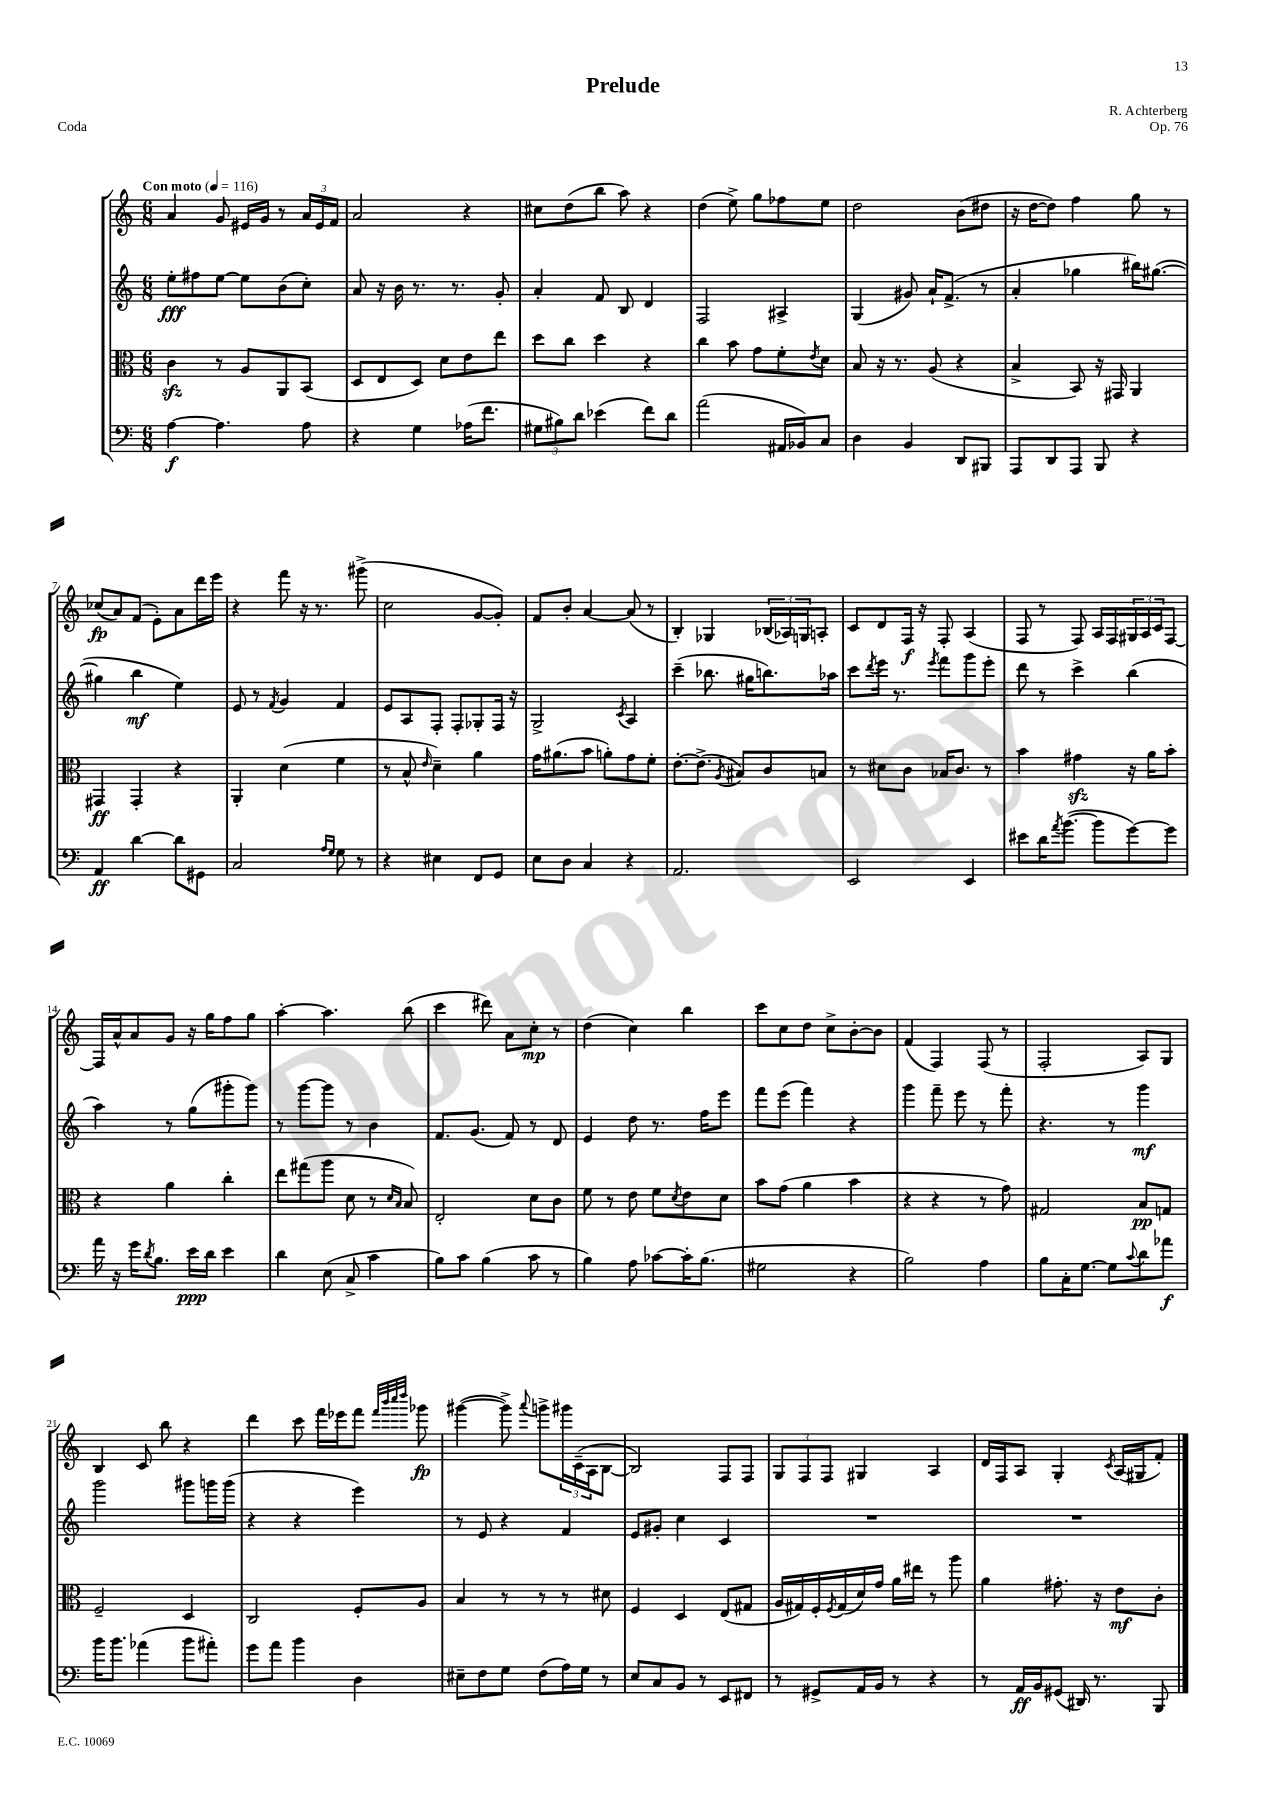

**kern	**dynam	**kern	**dynam	**kern	**dynam	**kern	**dynam
*part4	*part4	*part3	*part3	*part2	*part2	*part1	*part1
*staff4	*staff4	*staff3	*staff3	*staff2	*staff2	*staff1	*staff1
*clefF4	*	*clefC3	*	*clefG2	*	*clefG2	*
*k[]	*	*k[]	*	*k[]	*	*k[]	*
*M6/8	*	*M6/8	*	*M6/8	*	*M6/8	*
*MM116	*	*MM116	*	*MM116	*	*MM116	*
=1	=1	=1	=1	=1	=1	=1	=1
!	!	!	!	!	!	!LO:TX:a:B:t=Con moto	!
[4A\	f	4czz\	.	8ee'\L	fff	4a/	.
.	.	.	.	8ff#X\	.	.	.
4.A\]	.	8r	.	[8ee\J	.	8g/	.
.	.	8A/L	.	8ee\L]	.	16e#X/LL	.
.	.	.	.	.	.	16g/JJ	.
.	.	8AA/	.	(8b\	.	8r	.
8A\	.	(8BB/J	.	8cc'\J)	.	24a/LL	.
.	.	.	.	.	.	24e#/	.
.	.	.	.	.	.	24f/JJ	.
=2	=2	=2	=2	=2	=2	=2	=2
4r	.	8D/L	.	8a/	.	2a/	.
.	.	8E/	.	16r	.	.	.
.	.	.	.	16b\	.	.	.
4G\	.	8D/J)	.	8.r	.	.	.
.	.	8d\L	.	.	.	.	.
.	.	.	.	8.r	.	.	.
(16A-X\KL	.	8e\	.	.	.	4r	.
8.f\J	.	.	.	.	.	.	.
.	.	8ee\J	.	8g'/	.	.	.
=3	=3	=3	=3	=3	=3	=3	=3
12G#X\L	.	8dd\L	.	4a'/	.	8cc#X\L	.
12B#X\)	.	.	.	.	.	.	.
.	.	8cc\J	.	.	.	(8dd\	.
12d\J	.	.	.	.	.	.	.
(4e-X\	.	4dd\	.	8f/	.	8bb\J	.
.	.	.	.	8B/	.	8aa\)	.
8f\L)	.	4r	.	4d/	.	4r	.
8d\J	.	.	.	.	.	.	.
=4	=4	=4	=4	=4	=4	=4	=4
(2a\	.	4cc\	.	2F/	.	(4dd\	.
.	.	8b\	.	.	.	8ee^\)	.
.	.	8g\L	.	.	.	8gg\L	.
16AA#X/LL	.	8f'\	.	4A#X^/	.	8ff-X\	.
16BB-X/J)	.	.	.	.	.	.	.
.	.	8qe/	.	.	.	.	.
8C/J	.	8d\J	.	.	.	8ee\J	.
=5	=5	=5	=5	=5	=5	=5	=5
4D\	.	8B/	.	(4G/	.	2dd\	.
.	.	16r	.	.	.	.	.
.	.	8.r	.	.	.	.	.
4BB/	.	.	.	8g#X/)	.	.	.
.	.	(8A/	.	16a`/KL	.	.	.
.	.	.	.	(8.f^/J	.	.	.
8DD/L	.	4r	.	.	.	(8b\L	.
8BBB#X/J	.	.	.	8r	.	8dd#X\J	.
=6	=6	=6	=6	=6	=6	=6	=6
8AAA/L	.	4B^/	.	4a'/	.	16r	.
.	.	.	.	.	.	[16dd\KL	.
8DD/	.	.	.	.	.	8dd\J])	.
8AAA/J	.	8BB/)	.	4gg-X\	.	4ff\	.
8BBB/	.	16r	.	.	.	.	.
.	.	16GG#X/	.	.	.	.	.
4r	.	4AA/	.	16bb#X\KL)	.	8gg\	.
.	.	.	.	([8.gg#X\J	.	.	.
.	.	.	.	.	.	8r	.
!!LO:LB:g=z
=7	=7	=7	=7	=7	=7	=7	=7
4AA/	ff	4GG#X/	ff	4gg#X\]	.	(8cc-X/L	fp
.	.	.	.	.	.	8a/)	.
[4d\	.	4GG#'/	.	4bb\	mf	(8f/J	.
.	.	.	.	.	.	8e'\L)	.
8d\L]	.	4r	.	4ee\)	.	8a\	.
8GG#X\J	.	.	.	.	.	16ddd\L	.
.	.	.	.	.	.	16eee\JJ	.
=8	=8	=8	=8	=8	=8	=8	=8
2C/	.	4AA'/	.	8e/	.	4r	.
.	.	.	.	8r	.	.	.
.	.	.	.	8qf/	.	.	.
.	.	(4d\	.	4g/	.	8fff\	.
.	.	.	.	.	.	16r	.
.	.	.	.	.	.	8.r	.
16qqA/LL	.	.	.	.	.	.	.
16qqG/JJ	.	.	.	.	.	.	.
8G\	.	4f\	.	4f/	.	.	.
8r	.	.	.	.	.	(8ggg#X^\	.
=9	=9	=9	=9	=9	=9	=9	=9
4r	.	8r	.	8e/L	.	2cc\	.
.	.	8B^^/	.	8A/	.	.	.
.	.	16qqe/	.	.	.	.	.
4E#X\	.	4d~\)	.	8F'/J	.	.	.
.	.	.	.	8F'/L	.	.	.
8FF/L	.	4a\	.	8G-X'/	.	[8g/L	.
8GG/J	.	.	.	16F/Jk	.	8g'/J])	.
.	.	.	.	16r	.	.	.
=10	=10	=10	=10	=10	=10	=10	=10
8E\L	.	16g\KL	.	2G^/	.	8f/L	.
.	.	(8.a#X\	.	.	.	.	.
8D\J	.	.	.	.	.	8b'/J	.
4C/	.	8b\J	.	.	.	[4a/	.
.	.	8an'\L)	.	.	.	.	.
.	.	.	.	8qc/	.	.	.
4r	.	8g\	.	4A/	.	(8a/]	.
.	.	8f'\J	.	.	.	8r	.
=11	=11	=11	=11	=11	=11	=11	=11
2.AA/	.	[8.e'\L	.	(4ccc~\	.	4B'/)	.
.	.	(8.e^\J]	.	.	.	.	.
.	.	.	.	8.bb-X\	.	4G-X/	.
.	.	8qA/	.	.	.	.	.
.	.	8B#X/L)	.	.	.	.	.
.	.	.	.	16gg#X\KL	.	.	.
.	.	8c/	.	8.bbn\)	.	(24B-X/LL	.
.	.	.	.	.	.	24A-X/)	.
.	.	.	.	.	.	24Gn/J	.
.	.	8Bn/J	.	.	.	8An'/J	.
.	.	.	.	16aa-X\Jk	.	.	.
=12	=12	=12	=12	=12	=12	=12	=12
2EE/	.	8r	.	8ccc\L	.	8c/L	.
.	.	.	.	8qddd/	.	.	.
.	.	8d#X\L	.	16eee\Jk	.	8d/	.
.	.	.	.	8.r	.	.	.
.	.	8c\J	.	.	.	16F/Jk	f
.	.	.	.	.	.	16r	.
.	.	.	.	8qeee/	.	.	.
.	.	16B-X/KL	.	8fff\L	.	8F'/	.
.	.	8.c/J	.	.	.	.	.
4EE/	.	.	.	8ggg\	.	(4A/	.
.	.	8r	.	8eee'\J	.	.	.
=13	=13	=13	=13	=13	=13	=13	=13
8e#X\L	.	4b\	.	8ddd\	.	8F/	.
16d\K	.	.	.	8r	.	8r	.
8qa/	.	.	.	.	.	.	.
([8.b\J	.	.	.	.	.	.	.
.	.	4g#Xzz\	.	4ccc^\	.	8F/)	.
8b\L]	.	.	.	.	.	16A/LL	.
.	.	.	.	.	.	16F/	.
[8g\)	.	16r	.	(4bb\	.	24G#X/	.
.	.	.	.	.	.	24A/	.
.	.	16a\KL	.	.	.	.	.
.	.	.	.	.	.	24c/J	.
8g\J]	.	8b'\J	.	.	.	[8F/J	.
!!LO:LB:g=z
=14	=14	=14	=14	=14	=14	=14	=14
16a\	.	4r	.	4aa\)	.	16F/LL]	.
16r	.	.	.	.	.	16a^^/J	.
16g\KL	.	.	.	.	.	8a/	.
8qd/	.	.	.	.	.	.	.
8.B\J	.	.	.	.	.	.	.
.	.	4a\	.	8r	.	8g/J	.
16e\LL	ppp	.	.	(8gg\L	.	16r	.
16d\JJ	.	.	.	.	.	16gg\KL	.
4e\	.	4cc'\	.	8ggg#X'\	.	8ff\	.
.	.	.	.	8ggg#\J)	.	8gg\J	.
=15	=15	=15	=15	=15	=15	=15	=15
4d\	.	8ee\L	.	8r	.	[4aa'\	.
.	.	(8gg#X\	.	[8ggg\L	.	.	.
(8E\	.	8aa\J	.	8ggg\J]	.	4.aa\]	.
8C^/	.	8d\	.	8r	.	.	.
4c\	.	8r	.	4b\	.	.	.
.	.	16qqd/LL	.	.	.	.	.
.	.	16qqB/JJ	.	.	.	.	.
.	.	8B/)	.	.	.	(8bb\	.
=16	=16	=16	=16	=16	=16	=16	=16
8B\L)	.	2E'/	.	8.f/L	.	4ccc\	.
8c\J	.	.	.	.	.	.	.
.	.	.	.	(8.g/J	.	.	.
(4B\	.	.	.	.	.	8ddd#X\)	.
.	.	.	.	8f/)	.	8a\L	.
8c\	.	8d\L	.	8r	.	8cc'\J	mp
8r	.	8c\J	.	8d/	.	8r	.
=17	=17	=17	=17	=17	=17	=17	=17
4B\)	.	8f\	.	4e/	.	(4dd\	.
.	.	8r	.	.	.	.	.
8A\	.	8e\	.	8dd\	.	4cc\)	.
[8c-X\L	.	8f\L	.	8.r	.	.	.
.	.	8qd/	.	.	.	.	.
16c-'\K]	.	8e\	.	.	.	4bb\	.
(8.B\J	.	.	.	16ff\KL	.	.	.
.	.	8d\J	.	8eee\J	.	.	.
=18	=18	=18	=18	=18	=18	=18	=18
2G#X\	.	8b\L	.	8fff\L	.	8ccc\L	.
.	.	(8g\J	.	(8eee\J	.	8cc\	.
.	.	4a\	.	4fff\)	.	8dd\J	.
.	.	.	.	.	.	8cc^\L	.
4r	.	4b\	.	4r	.	[8b'\	.
.	.	.	.	.	.	8b\J]	.
=19	=19	=19	=19	=19	=19	=19	=19
2B\)	.	4r	.	4ggg\	.	(4f/	.
.	.	4r	.	8fff~\	.	4F/)	.
.	.	.	.	8eee\	.	.	.
4A\	.	8r	.	8r	.	(8F/	.
.	.	8g\)	.	8fff'\	.	8r	.
=20	=20	=20	=20	=20	=20	=20	=20
8B\L	.	2G#X/	.	4.r	.	2F'/	.
16C'\K	.	.	.	.	.	.	.
[8.G\J	.	.	.	.	.	.	.
8G\L]	.	.	.	8r	.	.	.
8qqc/	.	.	.	.	.	.	.
8d\	.	8B/L	pp	4ggg\	mf	8A/L)	.
8a-X\J	f	8Gn/J	.	.	.	8G/J	.
!!LO:LB:g=z
=21	=21	=21	=21	=21	=21	=21	=21
16b\KL	.	2F~/	.	2ggg\	.	4B/	.
8.b\J	.	.	.	.	.	.	.
(4a-X\	.	.	.	.	.	8c/	.
.	.	.	.	.	.	8bb\	.
8b\L	.	4D/	.	8ggg#X\L	.	4r	.
8a#X'\J)	.	.	.	16gggn\L	.	.	.
.	.	.	.	(16ggg\JJ	.	.	.
=22	=22	=22	=22	=22	=22	=22	=22
8g\L	.	2C/	.	4r	.	4ddd\	.
8a\J	.	.	.	.	.	.	.
4b\	.	.	.	4r	.	8ccc\	.
.	.	.	.	.	.	16fff\LL	.
.	.	.	.	.	.	16eee-X\J	.
4D\	.	8F'/L	.	4eee\)	.	8fff\J	.
.	.	.	.	.	.	32qqfff/LLL	.
.	.	.	.	.	.	32qqbbb/	.
.	.	.	.	.	.	32qqcccc/	.
.	.	.	.	.	.	32qqdddd/JJJ	.
.	.	8A/J	.	.	.	8ggg-X\	fp
=23	=23	=23	=23	=23	=23	=23	=23
8E#X~\L	.	4B/	.	8r	.	([4ggg#X\	.
8F\	.	.	.	8e/	.	.	.
8G\J	.	8r	.	4r	.	8ggg#^\])	.
.	.	.	.	.	.	8qqaaa/	.
(8F\L	.	8r	.	.	.	8gggn^\L	.
16A\L)	.	8r	.	4f/	.	24ggg#X\L	.
.	.	.	.	.	.	(24c~\	.
16G\JJ	.	.	.	.	.	.	.
.	.	.	.	.	.	24A\J	.
8r	.	8d#X\	.	.	.	[8B\J	.
=24	=24	=24	=24	=24	=24	=24	=24
8E/L	.	4F/	.	8e/L	.	2B/])	.
8C/	.	.	.	8g#X'/J	.	.	.
8BB/J	.	4D/	.	4cc\	.	.	.
8r	.	.	.	.	.	.	.
8EE/L	.	(8E/L	.	4c/	.	8F/L	.
8FF#X/J	.	8G#X/J	.	.	.	8F/J	.
=25	=25	=25	=25	=25	=25	=25	=25
8r	.	16A/LL	.	2.r	.	12G/L	.
.	.	16G#X/)	.	.	.	.	.
.	.	.	.	.	.	12F/	.
8GG#X^/L	.	16F'/	.	.	.	.	.
.	.	.	.	.	.	12F/J	.
.	.	8qF/	.	.	.	.	.
.	.	(16G#/	.	.	.	.	.
16AA/L	.	16d/)	.	.	.	4G#X/	.
16BB/JJ	.	16g/JJ	.	.	.	.	.
8r	.	16a\LL	.	.	.	.	.
.	.	16ee#X\JJ	.	.	.	.	.
4r	.	8r	.	.	.	4A/	.
.	.	8aa\	.	.	.	.	.
=26	=26	=26	=26	=26	=26	=26	=26
8r	.	4a\	.	2.r	.	16d/LL	.
.	.	.	.	.	.	16F/J	.
16AA/LL	ff	.	.	.	.	8A/J	.
16BB/J	.	.	.	.	.	.	.
(8GG#X/J	.	8.g#X'\	.	.	.	4G'/	.
16DD#X/)	.	.	.	.	.	.	.
8.r	.	16r	.	.	.	.	.
.	.	.	.	.	.	8qc/	.
.	.	8e\L	mf	.	.	(16A/LL	.
.	.	.	.	.	.	16G#X/J	.
8BBB/	.	8c'\J	.	.	.	8f'/J)	.
==	==	==	==	==	==	==	==
*-	*-	*-	*-	*-	*-	*-	*-
